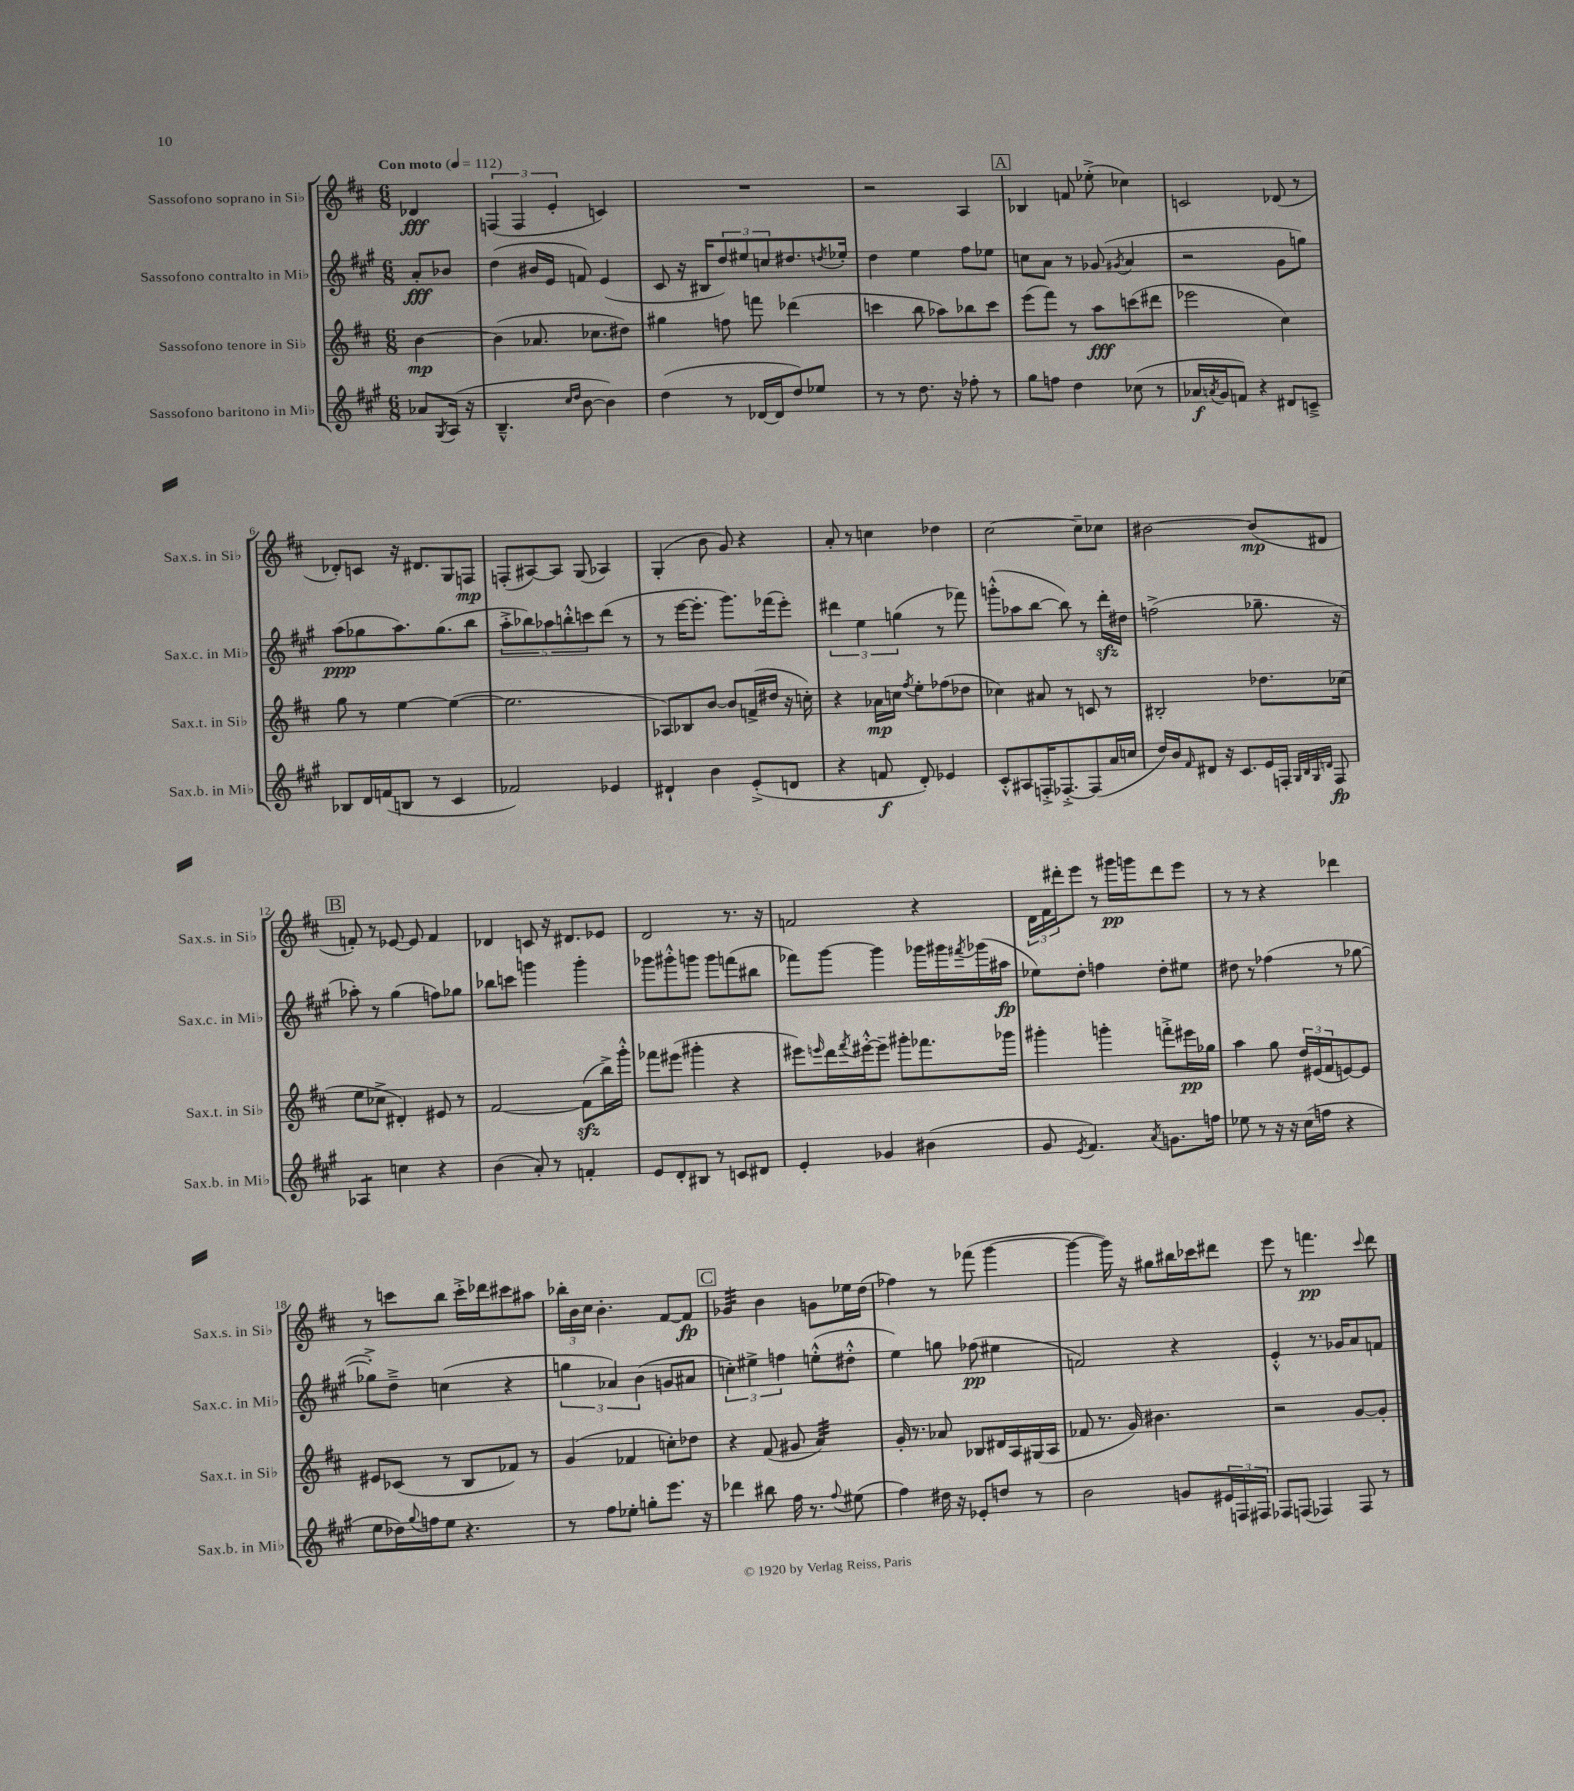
<<
\new StaffGroup <<
\new Staff = "s0" \with { instrumentName = "Sassofono soprano in Sib" shortInstrumentName = "Sax.s. in Sib" } {
    \clef treble \key d \major \numericTimeSignature \time 6/8 \partial 4 \tempo "Con moto" 4 = 112
    des'4\fff |
    \tuplet 3/2 { f4( f4 e'4-. } c'4) |
    R2. |
    r2 a4 |
    \mark \markup { \box "A" } bes4 f'8 ees''8-.->( ces''4) |
    c'2 des'8( r8 |
    des'8-.) c'8 r16 dis'8. g8 f8\mp |
    f8-.( ais8~) ais8 g8( aes4) |
    g4-.( b'8 g'8) r4 |
    a'8-. r8 c''4 des''4 |
    cis''2~ cis''8-- ces''8 |
    bis'2~ bis'8\mp( dis'8 |
    \mark \markup { \box "B" } f'8-.) r8 ees'8~ ees'8 f'4 |
    des'4 c'8 r16 dis'8. ees'8 |
    d'2 r8. r16 |
    f'2 r4 |
    \tuplet 3/2 { d'16 fis'16 dis'''16-. } e'''8 r8 gis'''16\pp g'''16 dis'''8 e'''8 |
    r8 r8 r4 des'''4 |
    r8 c'''8 b''8 c'''16-.-> des'''16 cis'''8 ais''8 |
    \tuplet 3/2 { bes''16-. b'16 cis''16 } b'4.-. fis'8~ fis'8\fp |
    \mark \markup { \box "C" } ges'4:32 b'4 g'8 ees''16 d''16( |
    fes''4) r8 fes'''8( g'''4~ |
    g'''4~ g'''16) r16 gis''8 bis''16 ces'''16 dis'''8 |
    e'''8 r8 f'''4.\pp \appoggiatura { cis'''8 } d'''8 \bar "|." |
}
\new Staff = "s1" \with { instrumentName = "Sassofono contralto in Mib" shortInstrumentName = "Sax.c. in Mib" } {
    \clef treble \key a \major \numericTimeSignature \time 6/8 \partial 4
    a'8-.\fff bes'8 |
    d''4( bis'16 e'16 f'8) e'4( |
    cis'8 r16 bis16 \tuplet 3/2 { d''8) eis''8 c''8 } dis''8. \acciaccatura { d''8 } ees''16-. |
    d''4 e''4 fis''8 ees''8 |
    \mark \markup { \box "A" } c''8 a'8 r8 ges'8( \acciaccatura { gis'8 } a'4 |
    r2 gis'8 g''8) |
    a''8\ppp( ges''8 a''8.) ges''8.( b''8 |
    \tuplet 5/4 { a''8-.-> bes''8) aes''8 b''8-.-^ c'''8 } d'''8( r8 |
    r8 e'''16~ e'''8.-. gis'''8.) fes'''16( e'''8-.) |
    \tuplet 3/2 { dis'''4 e''4 g''4( } r8 fes'''8) |
    g'''8-.-^( aes''8 b''8~ b''8) r8 d'''16-.\sfz dis''16 |
    f''2->( ges''8.-- r16 |
    \mark \markup { \box "B" } aes''8-.) r8 gis''4( f''8) ges''8 |
    bes''8 c'''8 g'''4 g'''4-. |
    ges'''8 gis'''8-.-^ g'''8 g'''8 f'''8( bis''8 |
    fes'''8) gis'''8~ gis'''4 ges'''16 gis'''16 \acciaccatura { fis'''8 } ges'''16( ais''16\fp |
    ees''8) d''8-. f''4 d''8-. eis''8 |
    dis''8 r8 fes''4( r8 ges''8~ |
    ges''8-.->) d''8---> c''4( r4 |
    \tuplet 3/2 { g''4 aes'4) b'4( } g'8 ais'8 |
    \mark \markup { \box "C" } \tuplet 3/2 { c''4-.) eis''4-> f''4 } e''8-.-^( dis''8-.-^ |
    e''4) g''8 fes''8\pp( eis''4 |
    f'2) r4 |
    e'4-.-^ r8. ges'16 a'8 f'8 \bar "|." |
}
\new Staff = "s2" \with { instrumentName = "Sassofono tenore in Sib" shortInstrumentName = "Sax.t. in Sib" } {
    \clef treble \key d \major \numericTimeSignature \time 6/8 \partial 4
    b'4~\mp |
    b'4( aes'8. ces''8. dis''8) |
    gis''4 f''8 f'''8 des'''4( |
    c'''4 b''8 aes''8) bes''8 c'''8 |
    \mark \markup { \box "A" } e'''8( fis'''8) r8 a''8\fff c'''8( dis'''8 |
    ees'''2 cis''4) |
    g''8 r8 e''4~ e''4~( |
    e''2. |
    aes8) bes8 b'8~ b'8 f'16->( dis''16 r16 c''16-.) |
    r4 aes'16\mp c''16 \acciaccatura { fis''8 } e''8-. fes''8( des''8 |
    ces''4) ais'8 r8 c'8 r8 |
    bis2-. des''8. ces''16( |
    \mark \markup { \box "B" } e''8 ces''8-> dis'4-.) eis'8 r8 |
    fis'2~ fis'8\sfz( b''16->) g'''16-.-^ |
    fes'''8 eis'''8( gis'''4-. r4 |
    eis'''8) \grace { e'''16 } d'''16 \acciaccatura { fis'''8 } eis'''16~-.-^ eis'''8-- gis'''8-. fes'''8. ges'''16 |
    gis'''4-. g'''4-. f'''8-.-> eis'''16\pp ges''16 |
    a''4 g''8 \tuplet 3/2 { d''16 eis'16( fis'16 } e'8~) e'8 |
    eis'8 ces'8( r8 b8 fes'8) r8 |
    g'4( fes'4 c''8-.) des''8 |
    \mark \markup { \box "C" } r4 fis'8( gis'8 a'4:32) |
    g'16-. r8. aes'8 bes8 dis'16 a16 gis16( a16 |
    fes'8 r8. g'16) bis'4. |
    r2 g'8~ g'8-. \bar "|." |
}
\new Staff = "s3" \with { instrumentName = "Sassofono baritono in Mib" shortInstrumentName = "Sax.b. in Mib" } {
    \clef treble \key a \major \numericTimeSignature \time 6/8 \partial 4
    aes'8 \acciaccatura { gis8 } a16( r16 |
    b4.---^ \grace { cis''16 d''16 } b'8~ b'4) |
    d''4( r8 des'16~ des'16 d''8) ees''8 |
    r8 r8 d''8. r16 fes''8-. r8 |
    \mark \markup { \box "A" } gis''8 f''8 d''4 ces''8( r8 |
    aes'16\f \acciaccatura { a'8 } gis'16 f'8) r4 dis'8 c'8---> |
    bes8 d'16 f'16( b8 r8 cis'4 |
    fes'2) ees'4 |
    dis'4-! b'4 e'8-.->( d'8 |
    r4 f'8\f d'8-.) ees'4 |
    cis'8-.-^ ais8 f16-.-> fes8.~-.-> fes8( a'16 c''16 |
    d''16) b'16 \grace { fis'16 } dis'8 r16 cis'8. e'16 f16-. \grace { gis32 b32 gis32 d'32 } f8\fp |
    \mark \markup { \box "B" } aes4:8 c''4 r4 |
    b'4( a'8-.) r8 f'4-. |
    e'8 d'8-. bis8 r8 c'8 dis'8 |
    e'4-. ges'4 bis'4( |
    gis'8 \acciaccatura { e'8 } fis'4.) \acciaccatura { a'8 } g'8. f''16 |
    ees''8 r8 r16 r16 cis''16( f''16 r4 |
    e''8 des''16) \appoggiatura { gis''8 } f''16 e''8 r4. |
    r8 fis''8 ees''8-. g''8-. e'''8. r16 |
    \mark \markup { \box "C" } des'''4 bis''8 fis''16 r8. \appoggiatura { fis''8 } eis''8( |
    fis''4) dis''16 r16 ees'8-. d''8 r8 |
    b'2 g'8 \tuplet 3/2 { eis'16 f16 fis16 } |
    fes8 f8( fes4) fes8 r8 \bar "|." |
}
>>
>>
